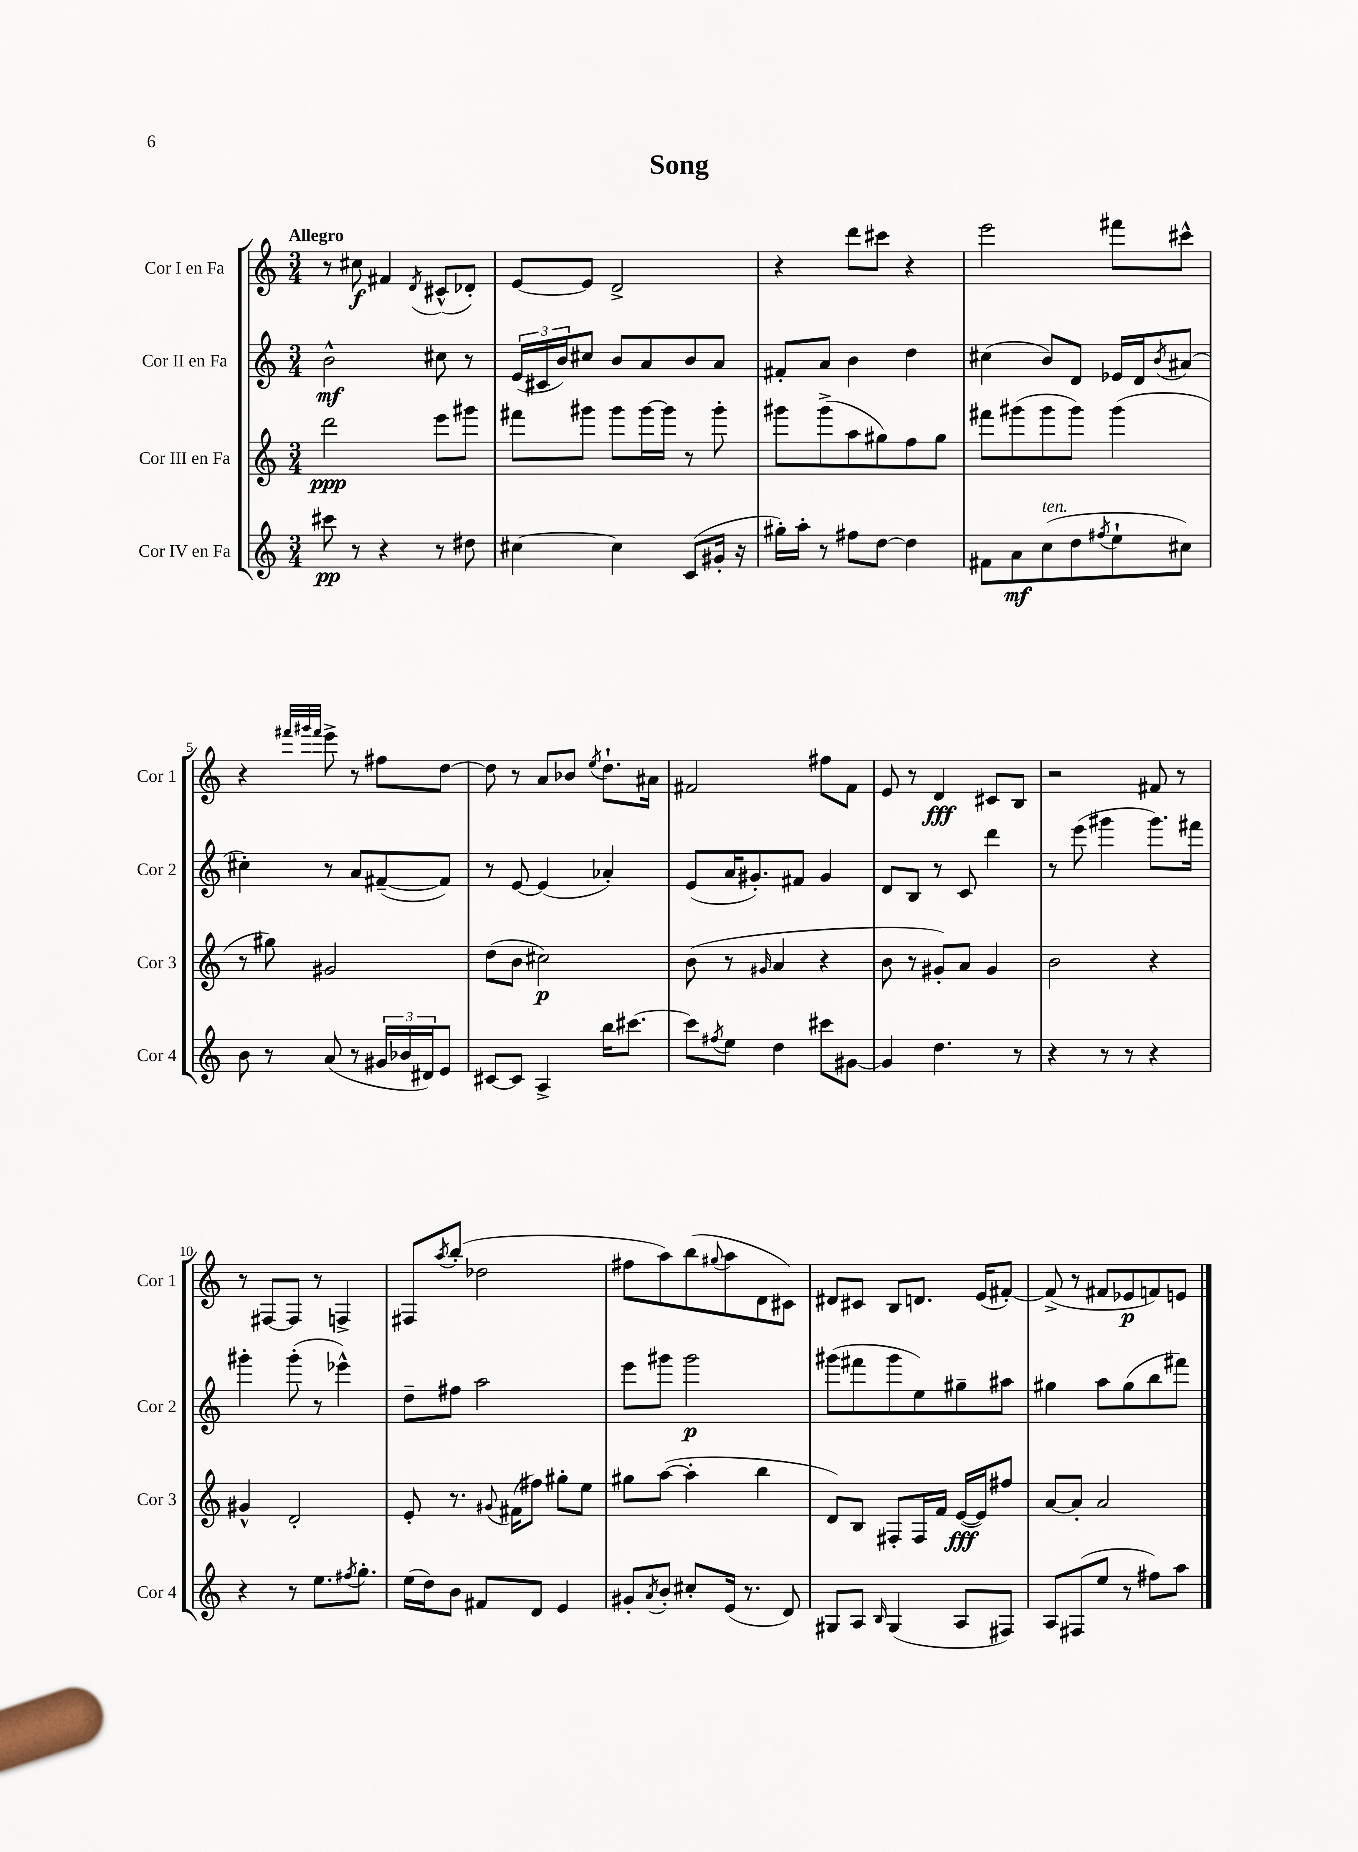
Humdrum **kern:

**kern	**kern	**kern	**kern
*staff4	*staff3	*staff2	*staff1
*clefG2	*clefG2	*clefG2	*clefG2
*k[]	*k[]	*k[]	*k[]
*M3/4	*M3/4	*M3/4	*M3/4
8ccc#	2ddd	2b^^	8r
8r	.	.	8cc#
4r	.	.	4f#
.	.	.	8qd
8r	8eee	8cc#	(8c#^^
8dd#	8ggg#	8r	8d-')
=	=	=	=
[4cc#	8fff#	(24e	[8e
.	.	24c#	.
.	.	24b)	.
.	8ggg#	8cc#	8e]
4cc#]	8ggg#	8b	2d^
.	[16ggg#	8a	.
.	16ggg#]	.	.
(8c	8r	8b	.
16g#'	8ggg#'	8a	.
16r	.	.	.
=	=	=	=
16gg#')	8ggg#	8f#'	4r
16aa'	.	.	.
8r	(8ggg#^	8a	.
8ff#	8aa	4b	8ddd
[8dd	8gg#)	.	8ccc#
4dd]	8ff	4dd	4r
.	8gg#	.	.
=	=	=	=
8f#	8fff#	(4cc#	2eee
8a	(8ggg#	.	.
(8cc	8ggg#	8b)	.
8dd	8ggg#)	8d	.
8qff#	.	.	.
8ee`	(4ggg#	16e-	8fff#
.	.	16d	.
.	.	8qb	.
8cc#)	.	(8a#	8ccc#^^
=	=	=	=
8b	8r	4cc#')	4r
8r	8gg#)	.	.
.	.	.	32qqfff#
.	.	.	32qqggg#
.	.	.	32qqfff#
(8a	2g#	8r	8eee^
8r	.	8a	8r
24g#	.	([8f#~	8ff#
24b-	.	.	.
24d#)	.	.	.
8e	.	8f#])	[8dd
=	=	=	=
[8c#	(8dd	8r	8dd]
8c#]	8b	[8e	8r
4A^	2cc#)	(4e]	8a
.	.	.	8b-
.	.	.	8qee
16bb	.	4a-')	8.dd`
[8.ccc#	.	.	.
.	.	.	16a#
=	=	=	=
8ccc#]	(8b	(8e	2f#
8qff#	.	.	.
8ee	8r	16a	.
.	.	8.g#')	.
.	16qqg#	.	.
4dd	4a	.	.
.	.	8f#	.
8ccc#	4r	4g#	8ff#
[8g#	.	.	8f#
=	=	=	=
4g#]	8b	8d	8e
.	8r	8B	8r
4.dd	8g#')	8r	4d
.	8a	8c	.
.	4g#	4ddd	8c#
8r	.	.	8B
=	=	=	=
4r	2b	8r	2r
.	.	(8eee	.
8r	.	4ggg#	.
8r	.	.	.
4r	4r	8.ggg#)	8f#
.	.	.	8r
.	.	16fff#	.
=	=	=	=
4r	4g#^^	4ggg#'	8r
.	.	.	[8F#
8r	2d'	(8ggg#'	8F#]
8.ee	.	8r	8r
.	.	4eee-^^)	4F^
8qff#	.	.	.
8.gg'	.	.	.
=	=	=	=
(16ee	8e'	8dd~	8F#
16dd)	.	.	.
.	.	.	8qaa
8b	8.r	8ff#	(8bb'
8f#	.	2aa	2dd-
.	8qqg#	.	.
.	(16f#	.	.
8d	8ff#)	.	.
4e	8gg#'	.	.
.	8ee	.	.
=	=	=	=
8g#'	8gg#	8eee	8ff#
8qa	.	.	.
8b'	([8aa	8ggg#	8aa)
8cc#'	4aa']	2ggg#	(8bb
.	.	.	8qqgg#
(16e	.	.	8aa
8.r	.	.	.
.	4bb	.	8d
8d)	.	.	8c#)
=	=	=	=
8G#	8d)	(8ggg#	8d#
8A	8B	8fff#	8c#
16qqB	.	.	.
(4G#	8F#'	8ggg#	8B
.	16F#	8ee)	8.d
.	16f	.	.
8A	([16e	8gg#~	.
.	16e])	.	(16e
8F#)	8ff#	8aa#	[8f#')
=	=	=	=
8A	[8a	4gg#	(8f#^]
(8F#	8a']	.	8r
8ee	2a	8aa	8f#
8r	.	(8gg#	8e-
8ff#)	.	8bb	8f)
8aa	.	8fff#)	8e
==	==	==	==
*-	*-	*-	*-
